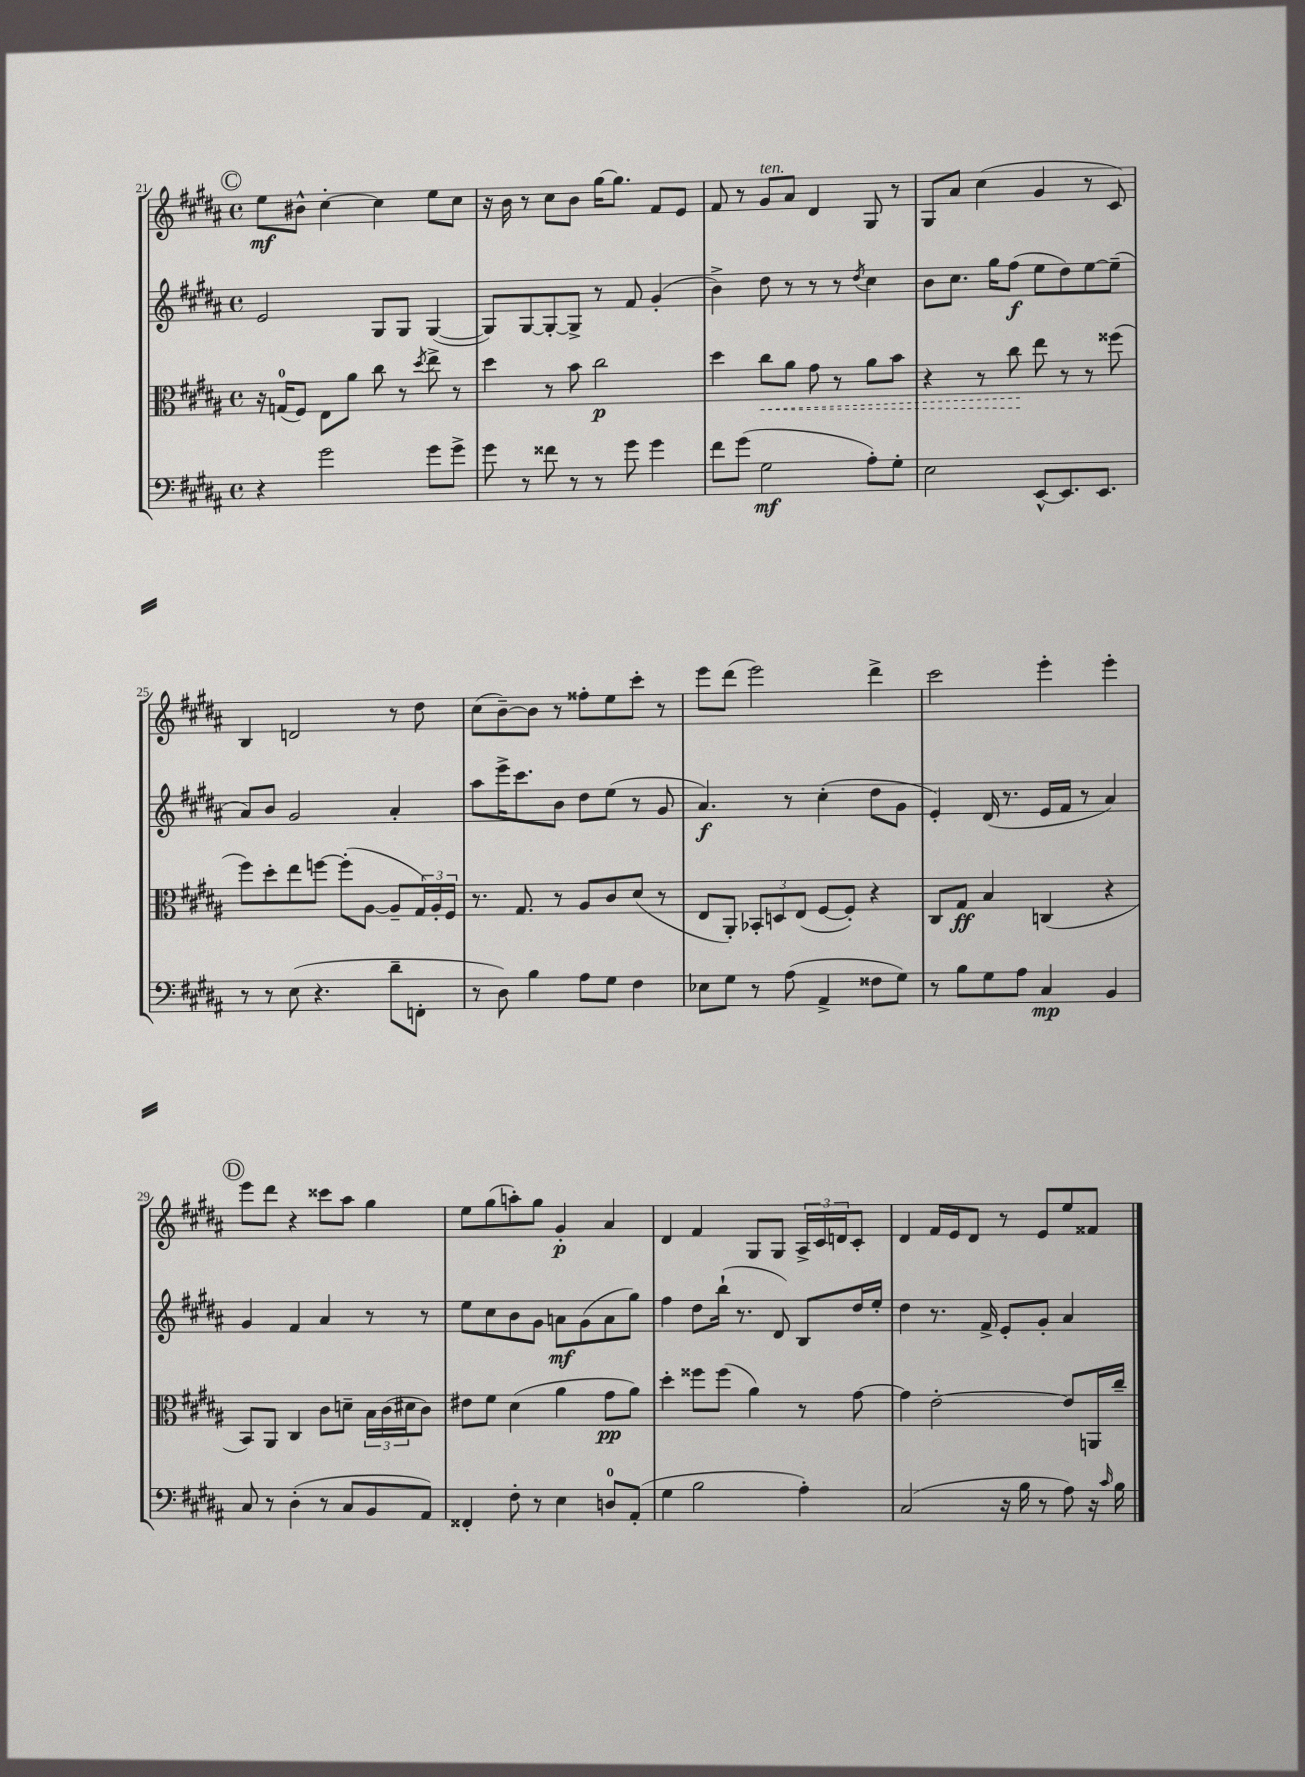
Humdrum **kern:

**kern	**kern	**kern	**kern
*staff4	*staff3	*staff2	*staff1
*clefF4	*clefC3	*clefG2	*clefG2
*k[f#c#g#d#a#]	*k[f#c#g#d#a#]	*k[f#c#g#d#a#]	*k[f#c#g#d#a#]
*M4/4	*M4/4	*M4/4	*M4/4
*met(c)	*met(c)	*met(c)	*met(c)
4r	16r	2e	8ee
.	(16G	.	.
.	8F#)	.	8b#^^
2g#	8E	.	[4cc#'
.	8a#	.	.
.	8cc#	8G#	4cc#]
.	8r	8G#	.
.	8qdd#	.	.
8g#	8ee^	([4G#	8ee
8g#^	8r	.	8cc#
=	=	=	=
8g#	4dd#	8G#])	16r
.	.	.	16b
8r	.	[8G#	8r
8f##	8r	8G#'_	8cc#
8r	8b	8G#^]	8b
8r	2cc#	8r	[16gg#
.	.	.	8.gg#]
8g#	.	8f#	.
4g#	.	(4g#'	8f#
.	.	.	8e
=	=	=	=
8f#	4dd#	4b^)	8f#
(8g#	.	.	8r
2G#	8cc#	8dd#	8g#
.	8a#	8r	8a#
.	8g#	8r	4d#
.	8r	8r	.
.	.	8qdd#	.
8A#')	8a#	4cc#	8G#
8G#'	8b	.	8r
=	=	=	=
2E	4r	8b	8G#
.	.	8.cc#	8a#
.	8r	.	(4cc#
.	.	16gg#	.
.	8cc#	(8ff#	.
[8EE^^	8ee	8ee	4g#
8.EE]	8r	8dd#)	.
.	8r	[8ee	8r
8.EE	.	.	.
.	(8ff##	(8ee~]	8c#)
=	=	=	=
8r	8ff#)	8a#)	4B
8r	8dd#'	8b	.
(8E	8ee	2g#	2d
4.r	[8ff	.	.
.	(8ff']	.	.
.	[8A#	.	.
8d#~	8A#~]	4a#'	8r
8FF'	24G#)	.	8dd#
.	24A#'	.	.
.	24F#	.	.
=	=	=	=
8r	8.r	8aa#	(8cc#
8D#)	.	16eee^	[8b~)
.	8.G#	8.ccc#	.
4B	.	.	8b]
.	8r	8b	8r
8A#	8A#	8dd#	8ff##'
8G#	8c#	(8ee	8ee
4F#	(8d#	8r	8ccc#'
.	8r	8g#	8r
=	=	=	=
8E-	8E	4.a#)	8eee
8G#	8AA#')	.	(8ddd#
8r	12BB-'	.	2eee)
.	12D	.	.
(8A#	.	8r	.
.	(12E	.	.
4AA#^	[8F#	(4cc#'	.
.	8F#'])	.	.
8F##	4r	8dd#	4ddd#^
8G#)	.	8g#	.
=	=	=	=
8r	8C#	4e')	2ccc#
8B	8G#	.	.
8G#	4B	(16d#	.
.	.	8.r	.
8A#	.	.	.
4C#	(4C	16e	4eee'
.	.	16f#	.
.	.	8r	.
4BB	4r	4a#)	4eee'
=	=	=	=
8C#	8BB)	4g#	8eee
8r	8AA#	.	8ddd#
(4D#'	4C#	4f#	4r
8r	8c#	4a#	8ccc##
8C#	8d~	.	8aa#
8BB	24B	8r	4gg#
.	(24c#	.	.
.	24d#	.	.
8AA#)	8c#)	8r	.
=	=	=	=
4FF##'	8e#	8ee	8ee
.	8f#	8cc#	(8gg#
8F#'	(4d#	8b	8aa')
8r	.	8g#	8gg#
4E	4a#	8a	4g#'
.	.	(8g#	.
8D	8g#	8a	4a#
(8AA#'	8a#)	8gg#)	.
=	=	=	=
4G#	4dd#'	4ff#	4d#
2B	8ff##	8dd#	4f#
.	(8ff##	(16bb`	.
.	.	8.r	.
.	4a#)	.	8G#
.	.	8d#)	8G#
4A#')	8r	8B	24A#^
.	.	.	24c#
.	.	.	24d
.	[8g#	16dd#	8c#'
.	.	16ee'	.
=	=	=	=
(2C#	4g#]	4dd#	4d#
.	[2e'	8.r	16f#
.	.	.	16e
.	.	.	8d#
.	.	16f#^	.
16r	.	8e'	8r
16B	.	.	.
8r	.	8g#'	8e
8A#)	8e]	4a#	8ee
16r	16AA	.	8f##
16qqc#	.	.	.
16B	16cc#~	.	.
==	==	==	==
*-	*-	*-	*-
